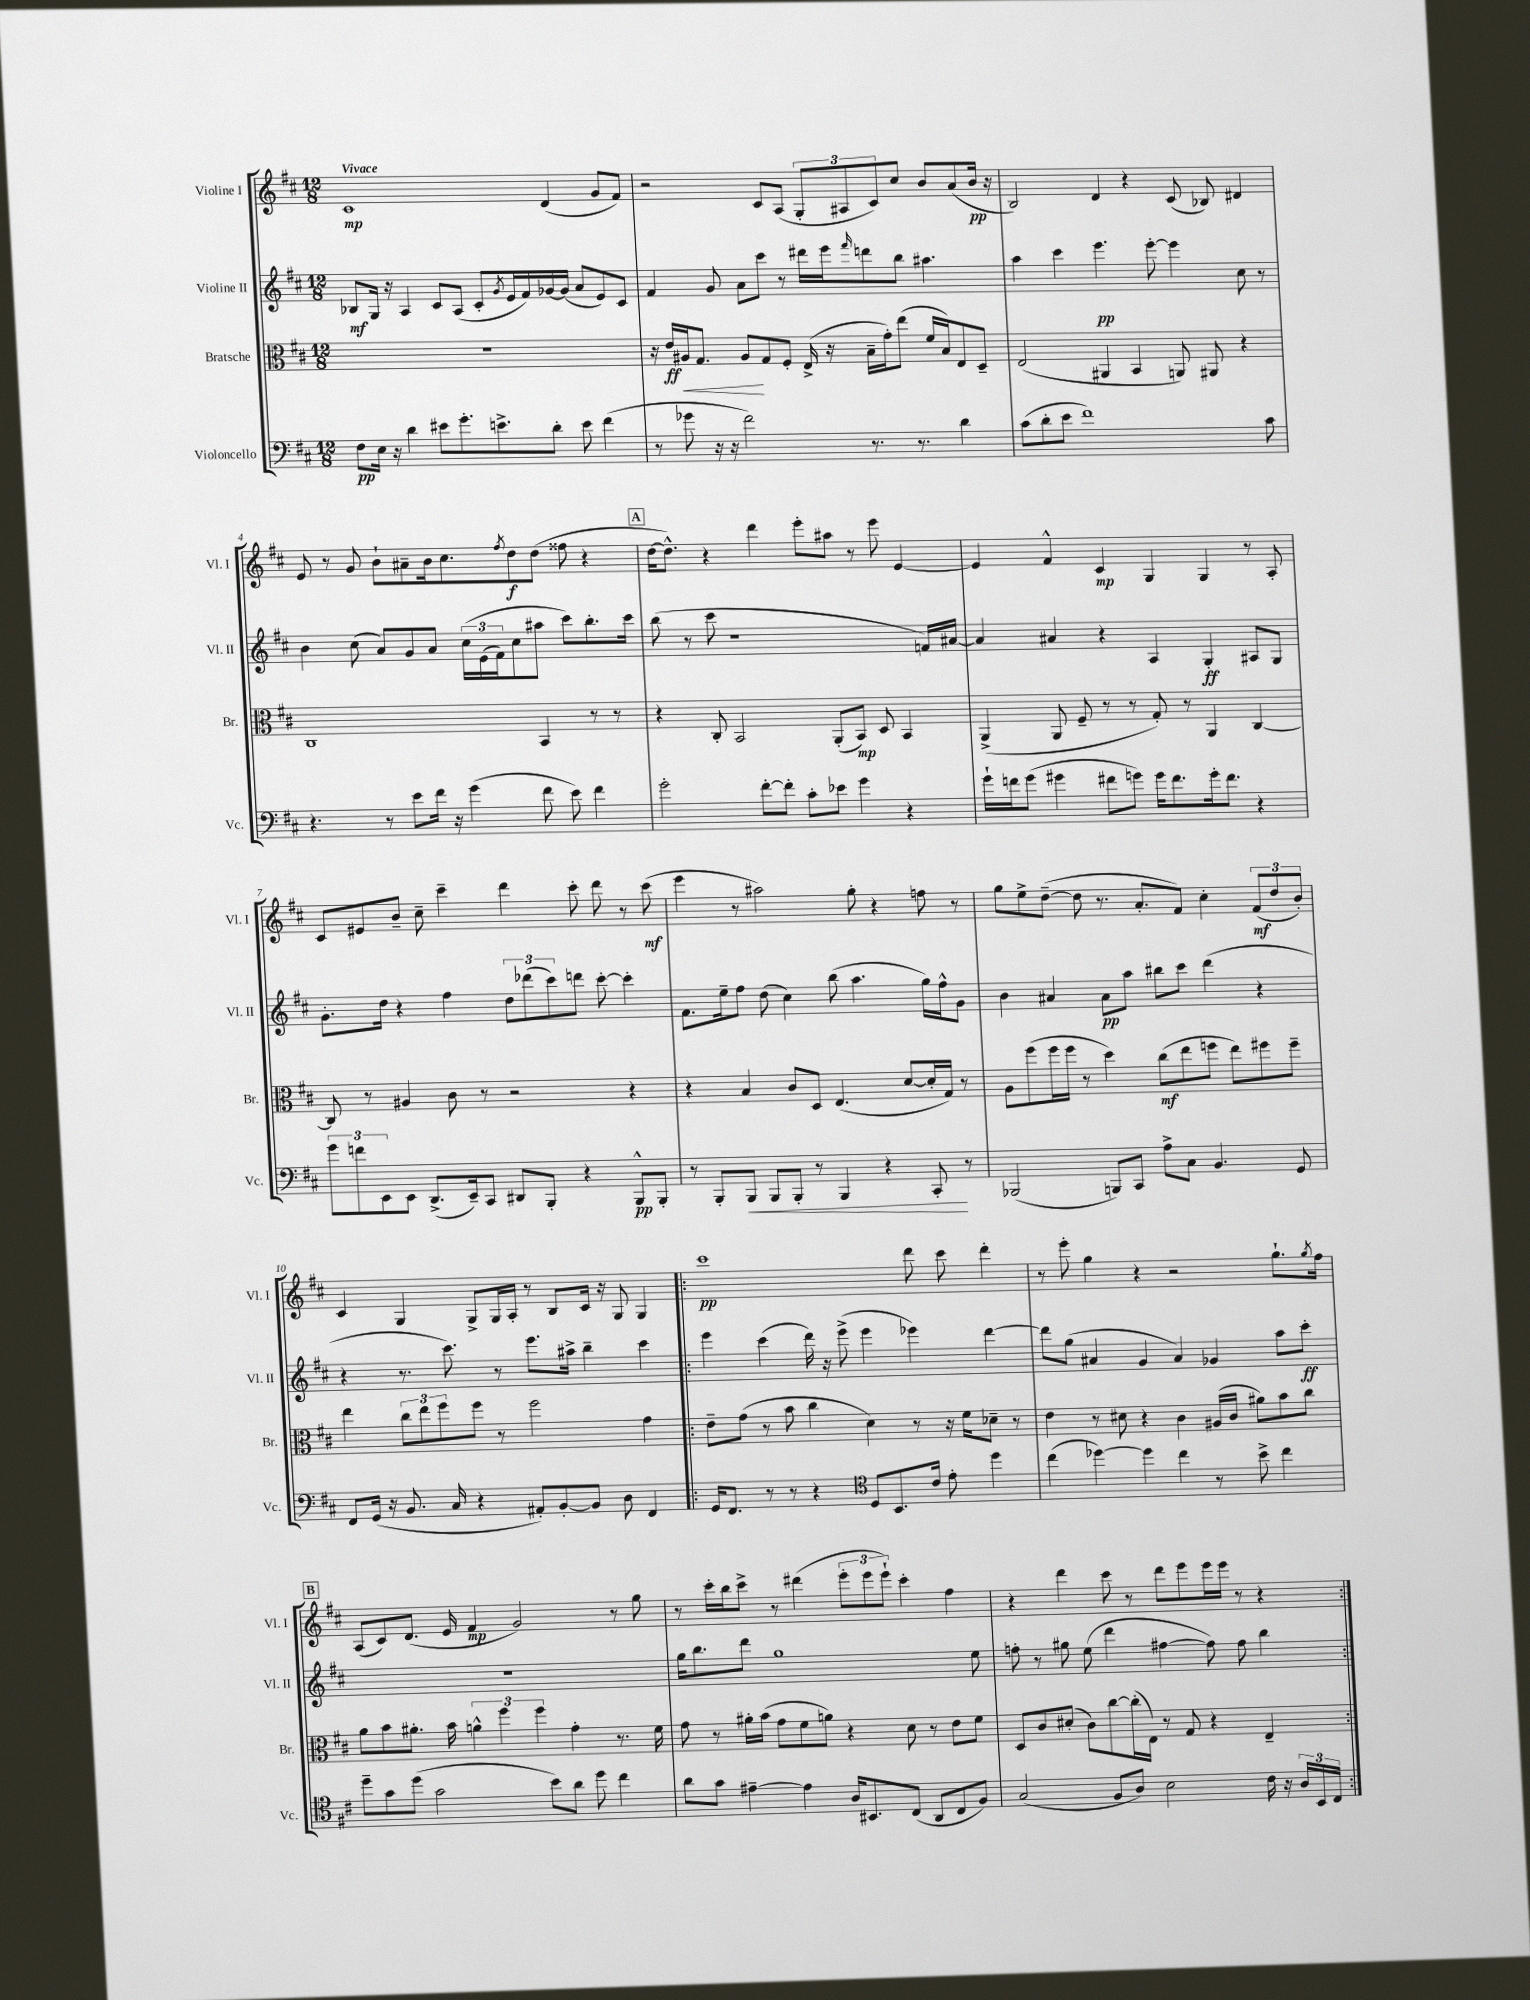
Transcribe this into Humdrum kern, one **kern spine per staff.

**kern	**dynam	**kern	**dynam	**kern	**dynam	**kern	**dynam
*part4	*part4	*part3	*part3	*part2	*part2	*part1	*part1
*staff4	*staff4	*staff3	*staff3	*staff2	*staff2	*staff1	*staff1
*I"Violoncello	*	*I"Bratsche	*	*I"Violine II	*	*I"Violine I	*
*I'Vc.	*	*I'Br.	*	*I'Vl. II	*	*I'Vl. I	*
*clefF4	*	*clefC3	*	*clefG2	*	*clefG2	*
*k[f#c#]	*	*k[f#c#]	*	*k[f#c#]	*	*k[f#c#]	*
*M12/8	*	*M12/8	*	*M12/8	*	*M12/8	*
=1	=1	=1	=1	=1	=1	=1	=1
!	!	!	!	!	!	!LO:TX:a:B:t=Vivace	!
8F#\L	pp	1.r	.	8B-X/L	mf	1c#	mp
16E\Jk	.	.	.	16G/Jk	.	.	.
16r	.	.	.	16r	.	.	.
4d\	.	.	.	4A/	.	.	.
8e#X\L	.	.	.	8c#/L	.	.	.
8.g'\	.	.	.	(8A/J	.	.	.
.	.	.	.	8c#'/L	.	.	.
8.en^\	.	.	.	.	.	.	.
.	.	.	.	8qg/	.	.	.
.	.	.	.	16e/L	.	.	.
.	.	.	.	16f#/)	.	.	.
8d'\J	.	.	.	[16g-X/	.	(4d/	.
.	.	.	.	(16g-/JJ]	.	.	.
8e\	.	.	.	8a/L	.	.	.
(4f#\	.	.	.	8e/)	.	8g/L	.
.	.	.	.	8c#/J	.	8f#/J)	.
=2	=2	=2	=2	=2	=2	=2	=2
8r	.	16r	.	4f#/	.	2r	.
.	.	16e/LL	ff	.	.	.	.
!	!	!	!LO:HP:b	!	!	!	!
8g-X\	.	16A#X/J	<	.	.	.	.
.	.	8.G/J	.	.	.	.	.
16r	.	.	.	8g/	.	.	.
16r	.	.	.	.	.	.	.
2f#\)	.	8A#/L	.	8a\L	.	.	.
.	.	8G/	[	8ccc#\J	.	8c#/L	.
.	.	8F#'/J	.	8r	.	(8A/J	.
.	.	(16E^/	.	16ddd#X\LL	.	12G'/L	.
.	.	16r	.	16eee\J	.	.	.
.	.	.	.	.	.	12A#X/	.
.	.	.	.	16qqfff#/	.	.	.
8.r	.	16B~\LL	.	8dddn\	.	.	.
.	.	.	.	.	.	12c#/)	.
.	.	16g'\J)	.	.	.	.	.
.	.	(8ee\J	.	8bb\J	.	8cc#/J	.
8.r	.	.	.	.	.	.	.
.	.	16f#/LL	.	4.aa#X\	.	8b/L	.
.	.	16B/J)	.	.	.	.	.
4d\	.	8E/	.	.	.	(8a/	.
.	.	8D~/J	.	.	.	16b/Jk	pp
.	.	.	.	.	.	16r	.
=3	=3	=3	=3	=3	=3	=3	=3
(8c#\L	.	(2E/	.	4aa\	.	2B/)	.
8d'\	.	.	.	.	.	.	.
8e\J	.	.	.	4ccc#\	.	.	.
1f#)	.	.	.	.	.	.	.
.	.	4AA#X/	.	4.eee\	pp	4d/	.
.	.	4BB/	.	.	.	4r	.
.	.	.	.	[8eee'\	.	.	.
.	.	8AAn/)	.	4eee\]	.	(8c#/	.
.	.	8AA#X/	.	.	.	8B-X/)	.
.	.	4r	.	8cc#\	.	4d#X/	.
8c#\	.	.	.	8r	.	.	.
!!LO:LB:g=z
=4	=4	=4	=4	=4	=4	=4	=4
4.r	.	1C#	.	4b\	.	8e/	.
.	.	.	.	.	.	8r	.
.	.	.	.	(8cc#\	.	8g/	.
8r	.	.	.	8a/L)	.	8b`\L	.
8e\L	.	.	.	8g/	.	8a#X~\	.
16f#\Jk	.	.	.	8a/J	.	16b\k	.
16r	.	.	.	.	.	8.cc#\	.
(4g\	.	.	.	(24cc#\LL	.	.	.
.	.	.	.	(24e\	.	.	.
.	.	.	.	24f#\J)	.	.	.
.	.	.	.	.	.	8qff#/	.
.	.	.	.	8cc#\	.	8dd\	f
8f#\	.	4BB/	.	8aa#X\J	.	(8dd\J	.
8e\)	.	.	.	8ccc#\L)	.	8ff##X\	.
4f#\	.	8r	.	8.bb'\	.	4r	.
.	.	8r	.	.	.	.	.
.	.	.	.	16ccc#\Jk	.	.	.
!!LO:REH:place=s1:t=A
=5	=5	=5	=5	=5	=5	=5	=5
2g'\	.	4r	.	(8bb\	.	[16dd\KL	.
.	.	.	.	.	.	8.dd^^\J])	.
.	.	.	.	8r	.	.	.
.	.	8C#'/	.	8ccc#\	.	4r	.
.	.	2BB/	.	1r	.	.	.
[8f#'\L	.	.	.	.	.	4ddd\	.
8f#'\J]	.	.	.	.	.	.	.
8c#'\L	.	.	.	.	.	8eee'\L	.
8e-X\J	.	(8AA'/L	.	.	.	8aa#X\J	.
4g\	.	8BB/J)	mp	.	.	8r	.
.	.	8D/	.	.	.	8eee\	.
4r	.	4BB/	.	.	.	[4e/	.
.	.	.	.	16fn/LL)	.	.	.
.	.	.	.	[16a#X/JJ	.	.	.
=6	=6	=6	=6	=6	=6	=6	=6
16g`\LL	.	(4AA^/	.	4a#/]	.	4e/]	.
16fn\J	.	.	.	.	.	.	.
(8g\J	.	.	.	.	.	.	.
4g#X\	.	8AA/	.	4a#X/	.	4f#^^/	.
.	.	8F#~/	.	.	.	.	.
8f#X\L	.	8r	.	4r	.	4c#/	mp
8gn\J)	.	8r	.	.	.	.	.
16g\KL	.	8G'/)	.	4A/	.	4G/	.
8.f#\	.	.	.	.	.	.	.
.	.	8r	.	.	.	.	.
16g'\k	.	4AA/	.	4G'/	ff	4G/	.
8.f#\J	.	.	.	.	.	.	.
4r	.	[4C#/	.	8A#X/L	.	8r	.
.	.	.	.	8G/J	.	8A'/	.
!!LO:LB:g=z
=7	=7	=7	=7	=7	=7	=7	=7
12g\L	.	8C#/]	.	8.g'\L	.	8c#/L	.
12fn\	.	.	.	.	.	.	.
.	.	8r	.	.	.	8e#X/	.
12EE\	.	.	.	.	.	.	.
.	.	.	.	16dd\Jk	.	.	.
8EE\J	.	4A#X/	.	4r	.	8b~/J	.
(8.DD^/L	.	.	.	.	.	8cc#~\	.
.	.	8c#\	.	4ff#\	.	4ccc#~\	.
16EE~/k)	.	.	.	.	.	.	.
8CC#/J	.	8r	.	.	.	.	.
8DD#X/L	.	2r	.	12dd\L	.	4ddd\	.
.	.	.	.	(12ddd-X\	.	.	.
8BBB'/J	.	.	.	.	.	.	.
.	.	.	.	12ccc#\)	.	.	.
4r	.	.	.	8dddn\J	.	8ccc#'\	.
.	.	.	.	[8ccc#'\	.	8ddd\	.
8BBB^^/L	pp	4r	.	4ccc#'\]	.	8r	.
8BBB'/J	.	.	.	.	.	(8ccc#\	mf
=8	=8	=8	=8	=8	=8	=8	=8
8r	.	4r	.	8.f#\L	.	4eee\	.
8BBB'/L	.	.	.	.	.	.	.
.	.	.	.	16ee~\k	.	.	.
!	!LO:HP:b	!	!	!	!	!	!
8BBB/J	<	4B/	.	8ff#\J	.	8r	.
8BBB/L	.	.	.	(8dd\	.	2aa#X\)	.
8BBB'/J	.	8c#/L	.	4cc#\)	.	.	.
8r	.	8D/J	.	.	.	.	.
4BBB/	.	(4.E/	.	(8bb\	.	.	.
.	.	.	.	4.aa\	.	8gg'\	.
4r	.	.	.	.	.	4r	.
.	.	[8d/L	.	.	.	.	.
8CC#'/	.	16d'/L]	.	16gg\LL)	.	8ffn\	.
.	.	16G/JJ)	.	16ff#^^\J	.	.	.
8r	[	8r	.	8g\J	.	8r	.
=9	=9	=9	=9	=9	=9	=9	=9
(2BBB-X/	.	8A\L	.	4b\	.	8gg\L	.
.	.	(8ff#\	.	.	.	8ee^\	.
.	.	16ff#\L	.	4a#X/	.	([8dd~\J	.
.	.	16ff#\JJ	.	.	.	.	.
.	.	8r	.	.	.	8dd\]	.
8BBBn/L)	.	4dd\)	.	8a#\L	pp	8.r	.
8CC#/J	.	.	.	8aa\J	.	.	.
.	.	.	.	.	.	8.a'/L	.
8A^\L	.	(8cc#\L	mf	8bb#X\L	.	.	.
8C#\J	.	8ee\	.	8ccc#\J	.	8f#/J)	.
4.BB/	.	8ffn\J	.	(4ddd\	.	4cc#'\	.
.	.	8ee\L)	.	.	.	.	.
.	.	8ff#X\	.	4r	.	(12f#/L	mf
.	.	.	.	.	.	12dd/	.
8GG/	.	8ff#~\J	.	.	.	.	.
.	.	.	.	.	.	12b'/J)	.
!!LO:LB:g=z
=10	=10	=10	=10	=10	=10	=10	=10
8FF#/L	.	4ee\	.	4r	.	4c#/	.
(16GG/Jk	.	.	.	.	.	.	.
16r	.	.	.	.	.	.	.
8.BB/	.	12cc#\L	.	8.r	.	4G/	.
.	.	12ee\	.	.	.	.	.
.	.	12ff#\	.	.	.	.	.
16C#/	.	.	.	8.ccc#\)	.	.	.
4r	.	8ff#\J	.	.	.	8G^/L	.
.	.	8r	.	8r	.	16G/L	.
.	.	.	.	.	.	16A'/JJ	.
8AA#X'/L)	.	2ff#\	.	8.eee\L	.	8r	.
[8BB'/	.	.	.	.	.	8B/L	.
.	.	.	.	16aa#X^\Jk	.	.	.
8BB/J]	.	.	.	4bb~\	.	16c#/Jk	.
.	.	.	.	.	.	16r	.
8D\	.	.	.	.	.	8G/	.
4FF#/	.	4g\	.	4ccc#\	.	4G/	.
=11!|:	=11!|:	=11!|:	=11!|:	=11!|:	=11!|:	=11!|:	=11!|:
16GG/KL	.	8e~\L	.	4eee\	.	1ccc#	pp
8.FF#/J	.	.	.	.	.	.	.
.	.	(8g\J	.	.	.	.	.
8r	.	8r	.	(4ccc#\	.	.	.
8r	.	8b\	.	.	.	.	.
4r	.	4cc#\	.	16ddd\)	.	.	.
.	.	.	.	16r	.	.	.
.	.	.	.	(8eee^\	.	.	.
*clefC4	*	*	*	*	*	*	*
8D/L	.	4d\)	.	4eee\	.	.	.
8.BB/	.	.	.	.	.	.	.
.	.	8r	.	4eee-X\)	.	8ddd\	.
16c#/Jk	.	.	.	.	.	.	.
8e'\	.	16r	.	.	.	8ccc#\	.
.	.	16f#\KL	.	.	.	.	.
4dd\	.	8d-X~\J	.	[4ddd\	.	4ddd'\	.
.	.	8r	.	.	.	.	.
=12	=12	=12	=12	=12	=12	=12	=12
(4cc#\	.	4e\	.	8ddd\L]	.	8r	.
.	.	.	.	(8gg\J	.	8eee'\	.
[4dd-X\)	.	8r	.	4a#X/	.	4gg\	.
.	.	8d#X\	.	.	.	.	.
4dd-\]	.	4r	.	4g/	.	4r	.
4cc#\	.	4c#\	.	4a#/)	.	2r	.
8r	.	(16A#X/LL	.	4g-X/	.	.	.
.	.	16c#/JJ	.	.	.	.	.
8b^\	.	8a#X\L)	.	.	.	.	.
4cc#\	.	8b\	.	8aa\L	.	8.gg`\L	.
.	.	8cc#\J	.	8ccc#'\J	ff	.	.
.	.	.	.	.	.	8qgg/	.
.	.	.	.	.	.	16ff#\Jk	.
!!LO:LB:g=z
!!LO:REH:place=s1:t=B
=13	=13	=13	=13	=13	=13	=13	=13
8dd~\L	.	8a\L	.	1.r	.	(8A/L	.
8g\	.	8b\	.	.	.	8c#/)	.
(8dd\J	.	8.a#X'\J	.	.	.	(8.d/J	.
2g\	.	.	.	.	.	.	.
.	.	16b\	.	.	.	16e/	.
.	.	6an^^\	.	.	.	4f#/	mp
.	.	6ff#\	.	.	.	.	.
.	.	.	.	.	.	2g/)	.
.	.	6ff#\	.	.	.	.	.
8b\L)	.	.	.	.	.	.	.
8a\J	.	4g'\	.	.	.	.	.
8dd\	.	.	.	.	.	.	.
4cc#\	.	8.r	.	.	.	8r	.
.	.	.	.	.	.	8gg\	.
.	.	16f#\	.	.	.	.	.
=14	=14	=14	=14	=14	=14	=14	=14
8a\L	.	8g\	.	16gg\KL	.	8r	.
.	.	.	.	8.bb\	.	.	.
8g\J	.	8r	.	.	.	16ccc#'\LL	.
.	.	.	.	.	.	16bb\J	.
[4e#X~\	.	16a#X'\LL	.	8ddd\J	.	8ccc#^\J	.
.	.	(16b\JJ	.	.	.	.	.
.	.	8g\L	.	1gg	.	8r	.
4e#\]	.	8f#\	.	.	.	(4ddd#X\	.
.	.	8an\J)	.	.	.	.	.
16A/KL	.	4r	.	.	.	12eee'\L	.
8.BB#X/	.	.	.	.	.	.	.
.	.	.	.	.	.	12eee\	.
.	.	.	.	.	.	12eee`\J)	.
(8C#/J	.	8d\	.	.	.	4ccc#'\	.
8AA/L	.	8r	.	.	.	.	.
8C#/	.	8e\L	.	.	.	4ff#\	.
8F#/J)	.	8f#\J	.	8ee\	.	.	.
=15	=15	=15	=15	=15	=15	=15	=15
(2G/	.	8D/L	.	8ffn'\	.	4r	.
.	.	8c#/	.	8r	.	.	.
.	.	(8d#X'/J	.	8gg#X\	.	4ddd\	.
.	.	8c#\L)	.	(8ee\	.	.	.
8F#/L	.	[8cc#\	.	4ddd\	.	8ccc#\	.
8A/J)	.	(16cc#'\L]	.	.	.	8r	.
.	.	16E\JJ)	.	.	.	.	.
2B\	.	8r	.	[4ff#X\	.	8ddd\L	.
.	.	8G/	.	.	.	8eee\	.
.	.	4r	.	8ff#\])	.	16eee\L	.
.	.	.	.	.	.	16eee\JJ	.
.	.	.	.	8ff#\	.	8r	.
16c#\	.	4E~/	.	4bb\	.	4r	.
16r	.	.	.	.	.	.	.
24A/LL	.	.	.	.	.	.	.
24BB/	.	.	.	.	.	.	.
24C#/JJ	.	.	.	.	.	.	.
=:|!	=:|!	=:|!	=:|!	=:|!	=:|!	=:|!	=:|!
*-	*-	*-	*-	*-	*-	*-	*-
